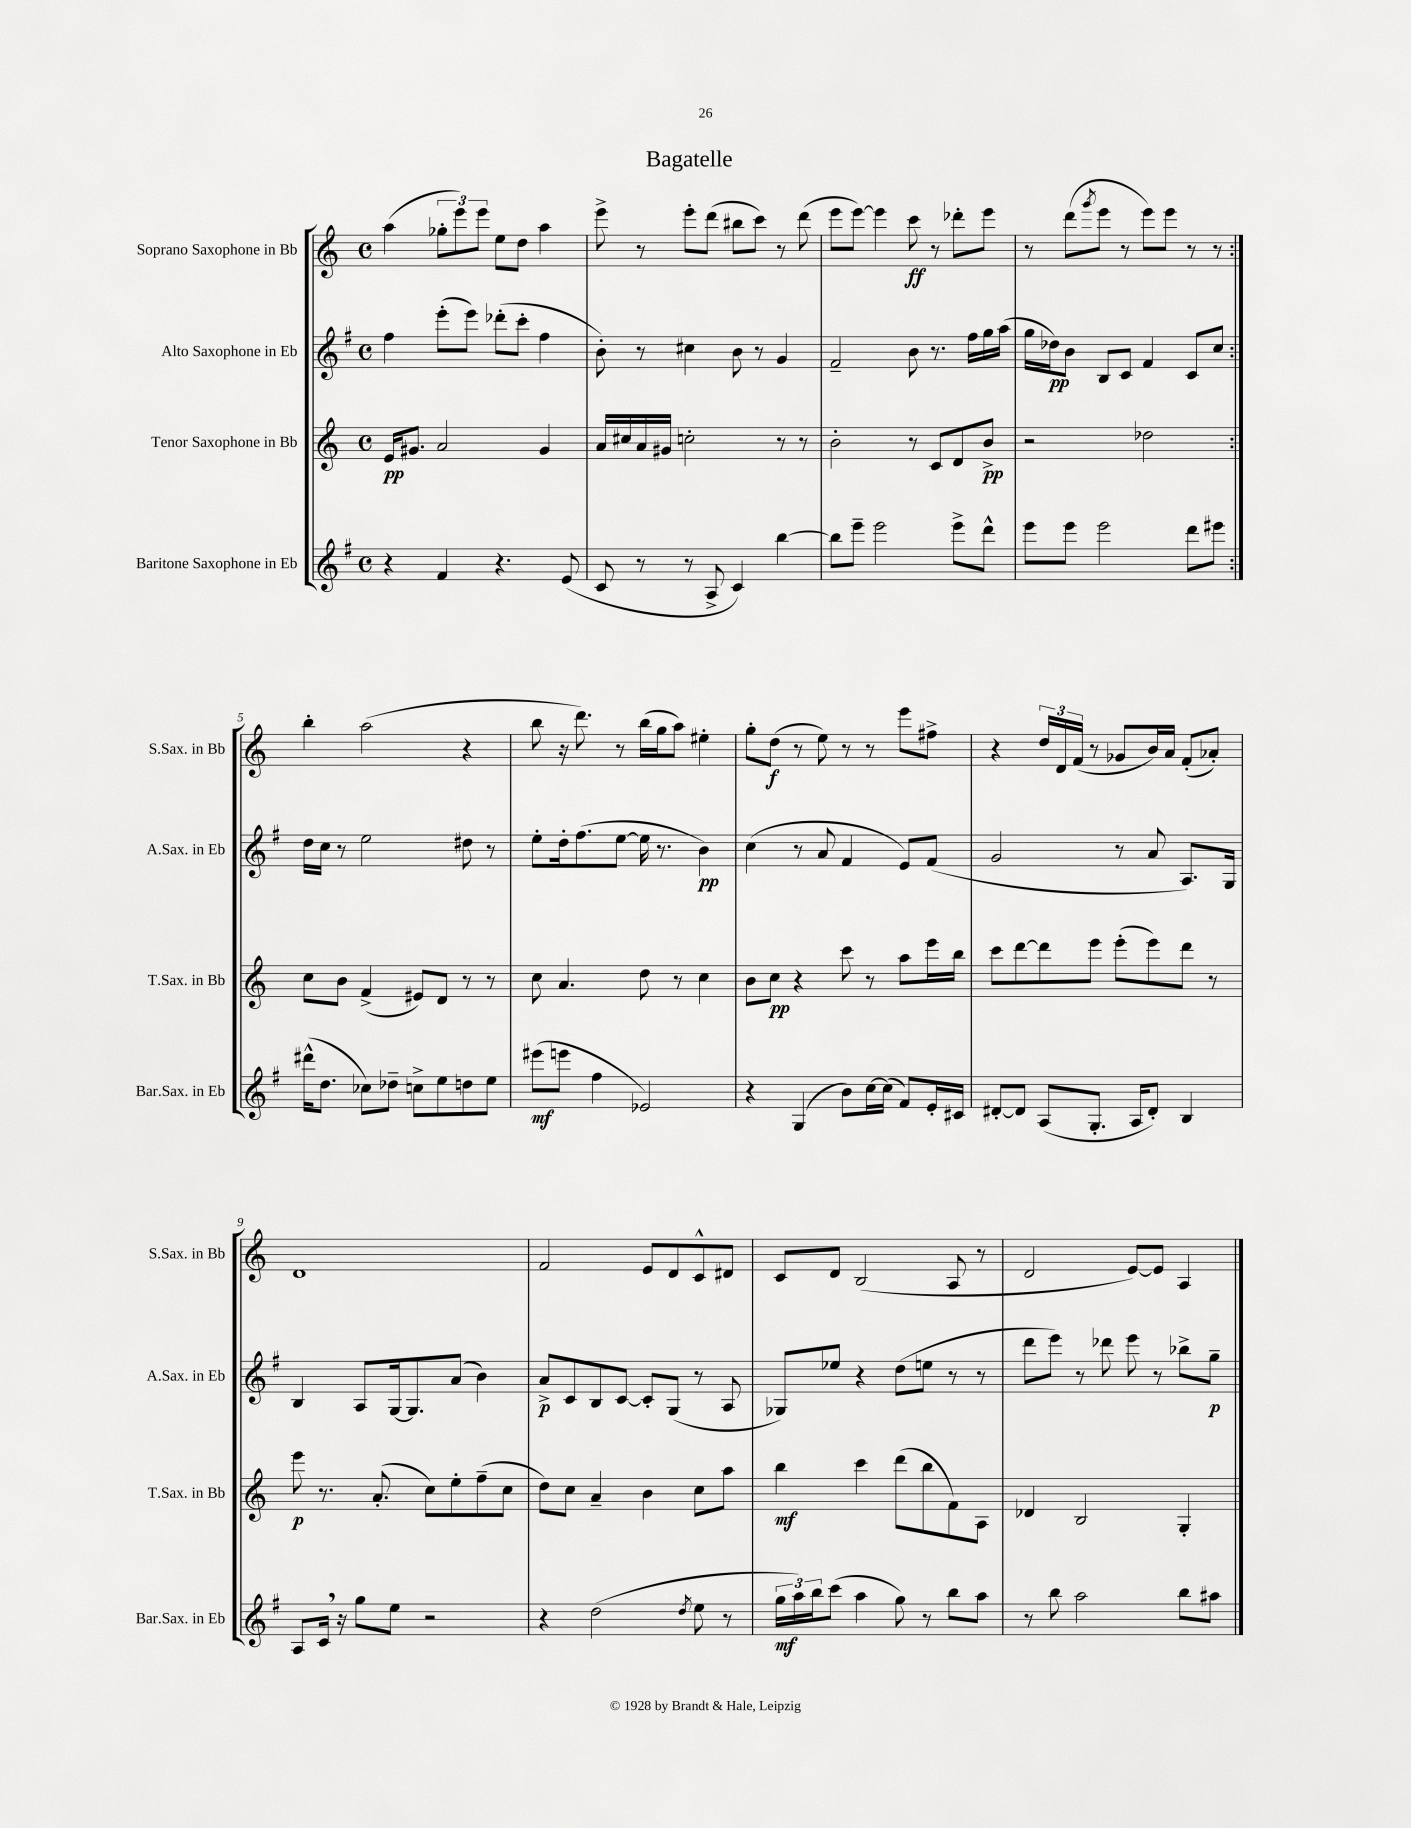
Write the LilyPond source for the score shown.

\header { title = "Bagatelle" }
<<
\new StaffGroup <<
\new Staff = "s0" \with { instrumentName = "Soprano Saxophone in Bb" shortInstrumentName = "S.Sax. in Bb" } {
    \clef treble \key c \major \defaultTimeSignature \time 4/4
    \repeat volta 2 { a''4( \tuplet 3/2 { ges''8-. e'''8) e'''8 } e''8 d''8 a''4 |
    e'''8-> r8 e'''8-. d'''8( bis''8 c'''8) r8 d'''8( |
    e'''8 e'''8~) e'''4 c'''8\ff r8 des'''8-. e'''8 |
    r8 d'''8( \acciaccatura { g'''8 } e'''8 r8 e'''8) e'''8 r8 r8 | }
    b''4-. a''2( r4 |
    b''8 r16 d'''8.) r8 b''16( g''16 a''8) eis''4-. |
    g''8-. d''8\f( r8 e''8) r8 r8 e'''8 fis''8-> |
    r4 \tuplet 3/2 { d''16 d'16 f'16( } r8 ges'8 b'16) a'16 f'8-.( aes'8-.) |
    d'1 |
    f'2 e'8 d'8 c'8-^ dis'8 |
    c'8 d'8 b2( a8 r8 |
    d'2 e'8~) e'8 a4 \bar "|." |
}
\new Staff = "s1" \with { instrumentName = "Alto Saxophone in Eb" shortInstrumentName = "A.Sax. in Eb" } {
    \clef treble \key g \major \defaultTimeSignature \time 4/4
    \repeat volta 2 { fis''4 e'''8-.( e'''8) des'''8-.( c'''8-. fis''4 |
    b'8-.) r8 cis''4 b'8 r8 g'4 |
    fis'2-- b'8 r8. fis''16 g''16 a''16( |
    g''16 des''16\pp) b'8 b8 c'8 fis'4 c'8 c''8 | }
    d''16 c''16 r8 e''2 dis''8 r8 |
    e''8-. d''16-. fis''8.( e''8~ e''16 r8. b'4\pp) |
    c''4( r8 a'8 fis'4 e'8) fis'8( |
    g'2 r8 a'8 a8.) g16 |
    b4 a8 g16~ g8. a'8( b'4) |
    a'8->\p c'8 b8 c'8~ c'8-. g8( r8 a8 |
    ges8) ees''8 r4 d''8( e''8 r8 r8 |
    d'''8 e'''8) r8 des'''8 e'''8 r8 bes''8-> g''8--\p \bar "|." |
}
\new Staff = "s2" \with { instrumentName = "Tenor Saxophone in Bb" shortInstrumentName = "T.Sax. in Bb" } {
    \clef treble \key c \major \defaultTimeSignature \time 4/4
    \repeat volta 2 { e'16\pp gis'8. a'2 gis'4 |
    a'16 cis''16 a'16 gis'16 c''2-. r8 r8 |
    b'2-. r8 c'8 d'8 b'8->\pp |
    r2 des''2 | }
    c''8 b'8 f'4->( eis'8) d'8 r8 r8 |
    c''8 a'4. d''8 r8 c''4 |
    b'8 c''8\pp r4 c'''8 r8 a''8 e'''16 b''16 |
    c'''8 d'''8~ d'''8 e'''8 e'''8-.( e'''8) d'''8 r8 |
    e'''8\p r8. a'8.-.( c''8) e''8-. f''8--( c''8 |
    d''8) c''8 a'4-- b'4 c''8 a''8 |
    b''4\mf c'''4 d'''8( b''8 f'8) a8 |
    des'4 b2 g4-. \bar "|." |
}
\new Staff = "s3" \with { instrumentName = "Baritone Saxophone in Eb" shortInstrumentName = "Bar.Sax. in Eb" } {
    \clef treble \key g \major \defaultTimeSignature \time 4/4
    \repeat volta 2 { r4 fis'4 r4. e'8( |
    c'8 r8 r8 a8-> c'4) b''4~ |
    b''8 e'''8-- e'''2 e'''8-> d'''8-^ |
    e'''8 e'''8 e'''2 d'''8 eis'''8 | }
    dis'''16-^( d''8. ces''8) des''8-- c''8-> e''8 d''8 e''8 |
    eis'''8\mf( e'''8 fis''4 ees'2) |
    r4 g4( b'8) c''16~ c''16( fis'8) e'16-. cis'16 |
    dis'8~-. dis'8 a8( g8.-. a16 dis'8-.) b4 |
    a8 c'16 \breathe r16 g''8 e''8 r2 |
    r4 d''2( \acciaccatura { d''8 } e''8 r8 |
    \tuplet 3/2 { g''16\mf a''16) b''16 } c'''8( a''4 g''8) r8 b''8 a''8 |
    r8 b''8 a''2 b''8 ais''8 \bar "|." |
}
>>
>>
